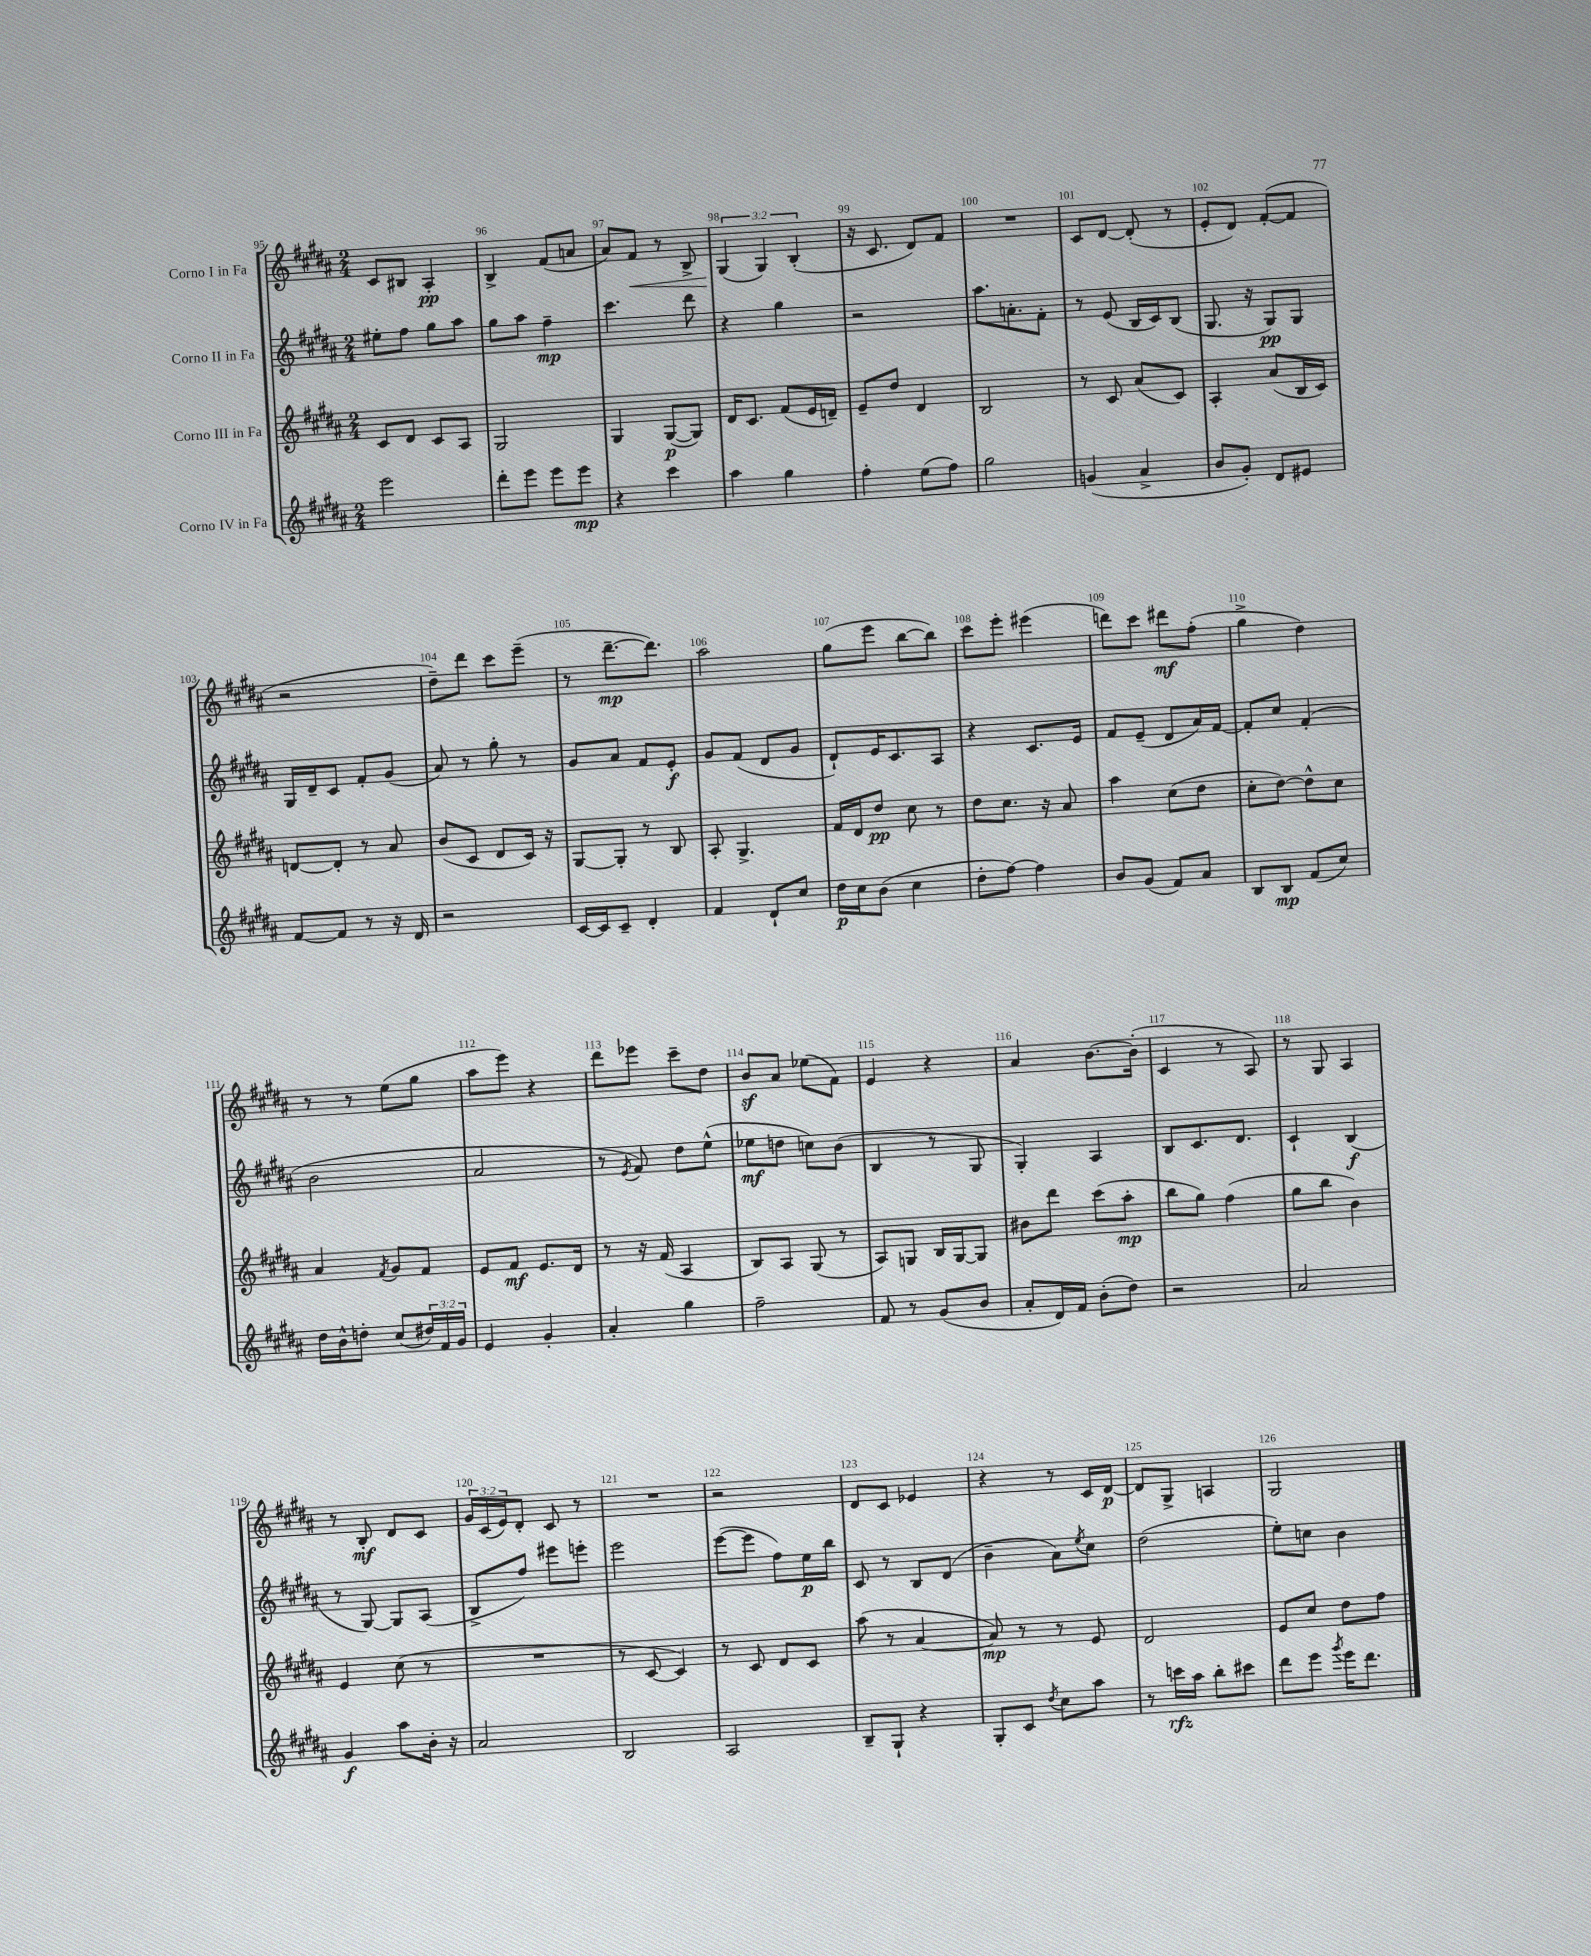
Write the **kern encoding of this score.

**kern	**kern	**kern	**kern
*staff4	*staff3	*staff2	*staff1
*clefG2	*clefG2	*clefG2	*clefG2
*k[f#c#g#d#a#]	*k[f#c#g#d#a#]	*k[f#c#g#d#a#]	*k[f#c#g#d#a#]
*M2/4	*M2/4	*M2/4	*M2/4
2eee	8c#	8ee#'	8c#
.	8d#	8ff#	8B#
.	8c#	8gg#	4A#'
.	8A#	8aa#	.
=	=	=	=
8ddd#'	2G#	8gg#	4B^
8eee	.	8aa#	.
8eee	.	4ff#~	(8f#
8eee	.	.	8a
=	=	=	=
4r	4G#	4.ccc#	8a#)
.	.	.	8f#
4ccc#	([8G#	.	8r
.	8G#])	8ddd#	8B^
=	=	=	=
4aa#	16d#	4r	(6G#
.	8.c#	.	.
.	.	.	6G#)
4gg#	(8f#	4gg#	.
.	.	.	(6B'
.	16e	.	.
.	16d~)	.	.
=	=	=	=
4ff#'	8e~	2r	16r
.	.	.	8.c#
.	8dd#	.	.
(8ee	4d#	.	8d#)
8ff#)	.	.	8f#
=	=	=	=
2gg#	2B	8.aa#	2r
.	.	8.a'	.
.	.	8f#'	.
=	=	=	=
(4g	8r	8r	8c#
.	8c#	(8e	[8d#
4a#^	(8a#	16B	(8d#']
.	.	16c#)	.
.	8c#)	(8B	8r
=	=	=	=
8b	4A#'	8.G#	8e'
8g#')	.	.	8d#)
.	.	16r	.
8d#	(8a#	8G#)	([8f#'
8e#	16B	8G#	8f#]
.	16c#)	.	.
=	=	=	=
[8f#	[8d	16G#	2r
.	.	16d#~	.
8f#]	8d']	8c#	.
8r	8r	8f#'	.
16r	8a#	(8g#	.
16d#	.	.	.
=	=	=	=
2r	(8b	8a#)	8dd#~)
.	8c#	8r	8ddd#
.	8d#	8gg#'	8ccc#
.	16c#)	8r	(8eee~
.	16r	.	.
=	=	=	=
[16c#	[8G#	8g#	8r
16c#]	.	.	.
8c#~	8G#']	8a#	[8.ddd#~
4d#'	8r	8f#	.
.	.	.	8.ddd#])
.	8B	8e'	.
=	=	=	=
4f#	8A#'	8g#	2aa#
.	4.G#^	(8f#	.
8d#`	.	8d#	.
8cc#	.	8g#	.
=	=	=	=
16dd#	16f#	8d#`)	(8gg#
16cc#	16d#	.	.
(8b	8dd#	16e	8eee
.	.	8.c#	.
4cc#	8cc#	.	[8bb
.	8r	8A#	8bb])
=	=	=	=
8dd#'	8dd#	4r	8ccc#
[8ff#)	8.cc#	.	8eee'
4ff#]	.	8.c#	(4eee#
.	16r	.	.
.	8a#	.	.
.	.	16e	.
=	=	=	=
8b	4aa#	8f#	8ddd)
(8g#	.	(8e~	8ccc#
8f#)	(8cc#	8d#	8ddd#
8a#	8dd#	16a#)	(8ff#'
.	.	[16f#	.
=	=	=	=
8B	8cc#'	8f#']	4gg#^
8B	[8dd#)	8cc#	.
(8f#	8dd#^^]	(4f#'	4dd#)
8cc#)	8cc#	.	.
=	=	=	=
16dd#	4a#	2b	8r
16b^^	.	.	.
8dd'	.	.	8r
.	8qf#	.	.
(8cc#	8g#	.	(8ee
24dd#)	8f#	.	8gg#
24f#	.	.	.
24g#	.	.	.
=	=	=	=
4e	8e	2a#	8aa#
.	8f#	.	8eee)
4g#'	8.e	.	4r
.	16d#	.	.
=	=	=	=
4a#'	8r	8r	8ddd#
.	.	8qe	.
.	16r	8f#)	8eee-
.	(16f#	.	.
4gg#	4A#	8dd#	8ccc#~
.	.	(8ee^^	8dd#
=	=	=	=
2ff#~	8B)	8ee-	8b
.	8A#	8dd	8a#
.	(8G#	8cc)	(8ee-
.	8r	(8b	8f#)
=	=	=	=
8f#	8A#)	4B	4e
8r	8G	.	.
(8g#	16B	8r	4r
.	[16G	.	.
8b	8G]	8G#	.
=	=	=	=
8a#'	8b#	4G#')	4a#
16d#)	8ddd#	.	.
16f#	.	.	.
(8b'	(8ccc#	4A#	[8.b
8dd#)	8aa#'	.	.
.	.	.	(16b']
=	=	=	=
2r	8bb	8B	4c#
.	8gg#)	8.c#	.
.	(4ff#	.	8r
.	.	8.d#	.
.	.	.	8A#)
=	=	=	=
2a#	8gg#	4c#`	8r
.	8bb	.	8G#
.	4b)	(4B	4A#
=	=	=	=
4g#	4e	8r	8r
.	.	[8G#)	8B'
8aa#	(8cc#	8G#]	8d#
16b'	8r	(8A#	8c#
16r	.	.	.
=	=	=	=
2a#	2r	8B^	24g#
.	.	.	(24c#
.	.	.	24e)
.	.	8ff#)	8d#'
.	.	8eee#	8c#
.	.	8eee'	8r
=	=	=	=
2B	8r	2eee	2r
.	[8c#	.	.
.	4c#])	.	.
=	=	=	=
2A#	8r	([8eee	2r
.	8c#	8eee]	.
.	8d#	8ff#)	.
.	8c#	16ee	.
.	.	16bb	.
=	=	=	=
8B~	(8aa#	8c#	8d#
8G#`	8r	8r	8c#
4r	[4a#	8B	4e-
.	.	(8d#	.
=	=	=	=
8G#'	8a#])	4b~	4r
8c#	8r	.	.
8qdd#	.	.	.
8cc#	8r	8a#)	8r
.	.	8qee	.
8aa#	8e	8cc#	16c#
.	.	.	[16d#
=	=	=	=
8r	2d#	(2dd#	8d#]
16ccc	.	.	8G#^
16aa#	.	.	.
8bb'	.	.	4A
8ccc#	.	.	.
=	=	=	=
8ddd#	8e	8ee')	2G#
8eee	8cc#	8cc	.
8qggg#	.	.	.
16eee	8dd#	4b	.
8.ddd#	.	.	.
.	8ff#	.	.
==	==	==	==
*-	*-	*-	*-
